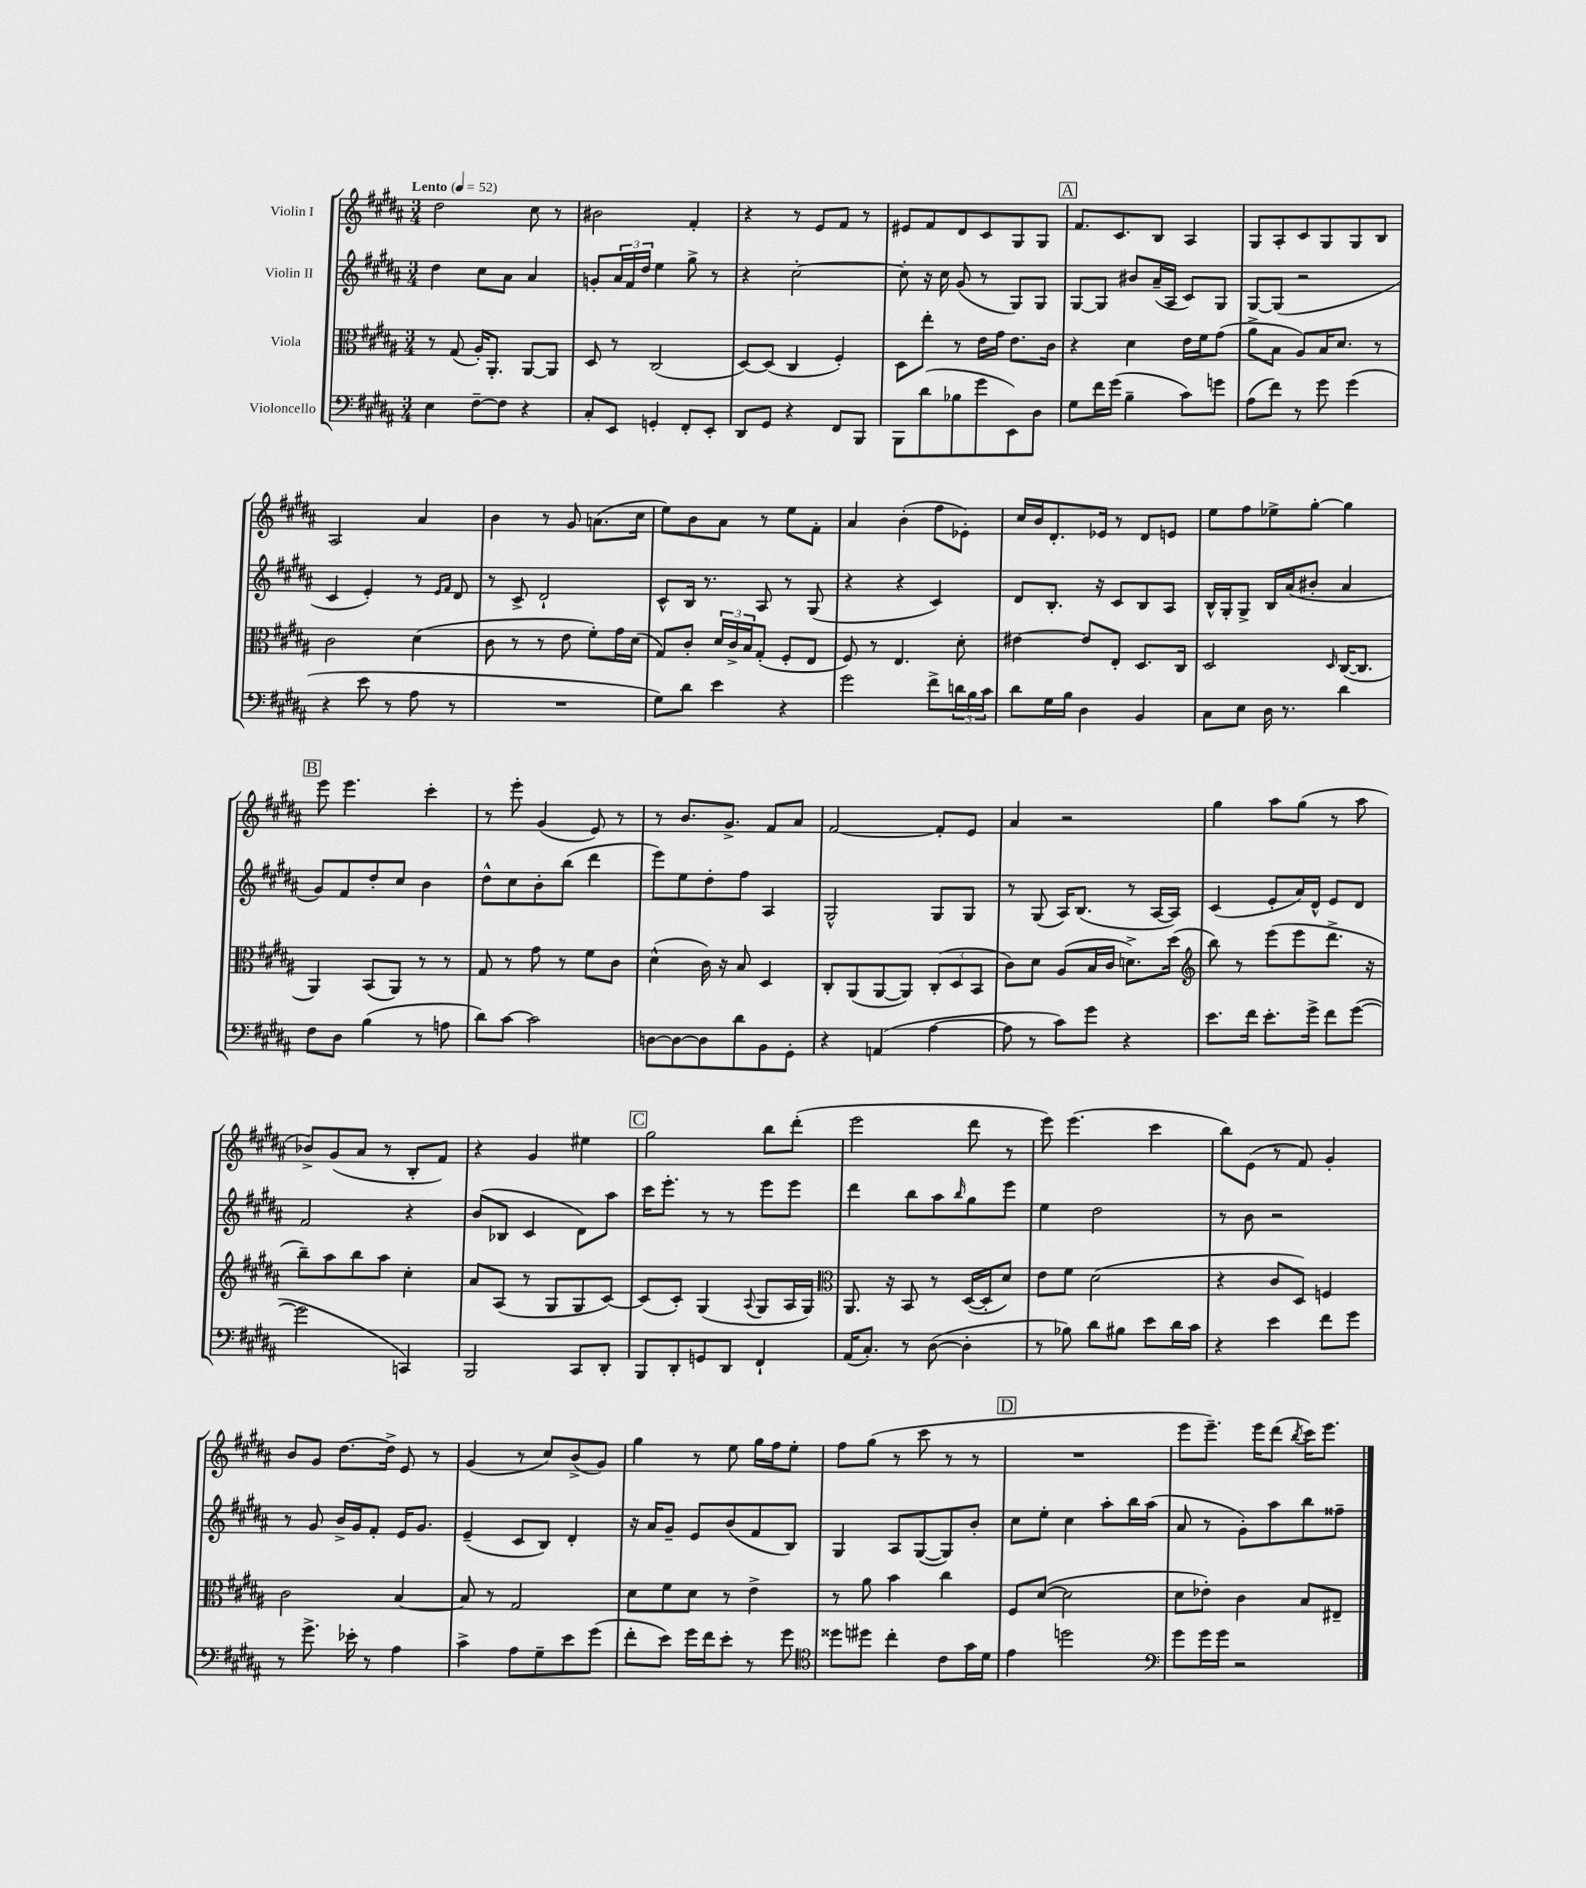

**kern	**kern	**kern	**kern
*part4	*part3	*part2	*part1
*staff4	*staff3	*staff2	*staff1
*I"Violoncello	*I"Viola	*I"Violin II	*I"Violin I
*clefF4	*clefC3	*clefG2	*clefG2
*k[f#c#g#d#a#]	*k[f#c#g#d#a#]	*k[f#c#g#d#a#]	*k[f#c#g#d#a#]
*M3/4	*M3/4	*M3/4	*M3/4
*MM52	*MM52	*MM52	*MM52
=1	=1	=1	=1
!	!	!	!LO:TX:a:B:t=Lento
4E\	8r	4dd#\	2dd#\
.	(8G#/	.	.
[8F#~\L	16A#'/KL)	8cc#\L	.
.	8.AA#'/J	.	.
8F#\J]	.	8a#\J	.
4r	[8AA#/L	4a#/	8cc#\
.	8AA#/J]	.	8r
=2	=2	=2	=2
8C#'/L	8D#/	8gn'/L	2b#X\
8EE/J	8r	24a#/L	.
.	.	24f#/	.
.	.	24dd#/JJ	.
4GGn'/	(2C#/	4ee\	.
8FF#'/L	.	8gg#^\	4f#'/
8EE'/J	.	8r	.
=3	=3	=3	=3
8DD#/L	[8D#/L)	4r	4r
8GG#/J	(8D#/J]	.	.
4r	4C#/	[2cc#'\	8r
.	.	.	8e/L
8FF#/L	4F#'/)	.	8f#/J
8BBB/J	.	.	8r
=4	=4	=4	=4
8BBB\L	8D#\L	8cc#'\]	8e#X/L
(8d#\	8ee'\J	16r	8f#/
.	.	16cc#\	.
8B-X\	8r	(8g#/	8d#/
8g#\	16e\LL	8r	8c#/
.	16g#\JJ	.	.
8EE\)	8.e\L	8G#/L)	8G#/
8D#\J	.	8G#/J	8G#/J
.	16c#\Jk	.	.
!!LO:REH:place=s1:t=A
=5	=5	=5	=5
8G#\L	4r	[8G#/L	8.f#/L
16f#\L	.	8G#/J]	.
(16g#\JJ	.	.	8.c#/
4B~\	4d#\	8b#X/L	.
.	.	(16a#~/L	8B/J
.	.	16A#/JJ	.
8c#\L)	16e\LL	8c#/L)	4A#/
.	16f#\J	.	.
8gn\J	(8g#\J	8G#/J	.
=6	=6	=6	=6
(8A#\L	8a#^\L	[8G#/L	8G#/L
8f#\J)	8B\J	(8G#/J]	8A#'/
8r	8A#/L)	2r	8c#/
8g#\	16B/K	.	8G#/
.	8.d#/J	.	.
(4g#\	.	.	8G#/
.	8r	.	8B/J
!!LO:LB:g=z
=7	=7	=7	=7
4r	2c#\	4c#/	2A#/
8e\	.	4e'/)	.
8r	.	.	.
8A#\	(4d#\	8r	4a#/
.	.	16qqe/LL	.
.	.	16qqf#/JJ	.
8r	.	8d#/	.
=8	=8	=8	=8
2.r	8c#\	8r	4b\
.	8r	8c#^/	.
.	8r	2d#`/	8r
.	8e\	.	8g#/
.	8f#'\L)	.	(8.an\L
.	16g#\L	.	.
.	(16d#\JJ	.	16cc#\Jk
=9	=9	=9	=9
8G#\L)	8G#/L)	8c#^^/L	8ee\L)
8d#\J	8c#'/J	16B/Jk	8b\
.	.	8.r	.
4e\	24d#/LL	.	8a#\J
.	24c#^/	.	.
.	24B/J	.	.
.	(8G#'/J	8A#/	8r
4r	8F#'/L	8r	8ee\L
.	8E/J	(8G#/	8f#'\J
=10	=10	=10	=10
2g#\	8F#/)	4r	4a#/
.	8r	.	.
.	4.E/	4r	(4b'\
8f#^\L	.	4c#/)	8ff#\L
24dn\L	8d#'\	.	8e-X'\J)
24B\	.	.	.
24c#\JJ	.	.	.
=11	=11	=11	=11
8d#\L	[4e#X\	8d#/L	16cc#/LL
.	.	.	16b/J
16G#\L	.	8.B'/J	8.d#'/
16B\JJ	.	.	.
4D#\	8e#/L]	.	.
.	.	16r	16e-X/Jk
.	8E'/J	8c#/L	8r
4BB/	8.D#/L	8B/	8d#/L
.	.	8A#/J	8en/J
.	16C#/Jk	.	.
=12	=12	=12	=12
8C#\L	2D#/	16B^^/LL	8ee\L
.	.	16G#'/J	.
8E\J	.	8G#^/J	8ff#\
16D#\	.	16B/LL	8ee-X^\
8.r	.	(16a#/J	.
.	.	8b#X'/J	[8gg#'\J
.	16qqD#/	.	.
4d#\	([16C#/KL	4a#/	4gg#\]
.	8.C#/J]	.	.
!!LO:LB:g=z
!!LO:REH:place=s1:t=B
=13	=13	=13	=13
8F#\L	4AA#/)	8g#/L)	8eee\
8D#\J	.	8f#/	4.eee\
(4B\	(8BB/L	8dd#'/	.
.	8AA#/J)	8cc#/J	.
8r	8r	4b\	4ccc#'\
8An\	8r	.	.
=14	=14	=14	=14
8d#\L)	8G#/	8dd#^^\L	8r
[8c#\J	8r	8cc#\	8eee'\
2c#\]	8g#\	8b'\	(4g#/
.	8r	(8bb\J	.
.	8f#\L	4ddd#\	8e/)
.	8c#\J	.	8r
=15	=15	=15	=15
[8Dn\L	(4d#^^\	8eee\L)	8r
8D\_	.	8ee\	8.b/L
8D\]	16c#\)	8dd#'\	.
.	16r	.	8.g#^/J
8d#\	8B/	8ff#\J	.
8BB\	4D#/	4A#/	8f#/L
8GG#'\J	.	.	8a#/J
=16	=16	=16	=16
4r	8C#'/L	2G#^^/	[2f#/
.	(8AA#/	.	.
(4AAn/	[8AA#/	.	.
.	8AA#/J])	.	.
[4A#\	(12C#'/L	8G#/L	8f#'/L]
.	12D#/	.	.
.	.	8G#/J	8e/J
.	12BB/J	.	.
=17	=17	=17	=17
8A#\]	8c#\L)	8r	4a#/
8r	8d#\J	(8G#/	.
8c#\L)	(8A#/L	16A#/KL)	2r
.	.	(8.B/J	.
8g#\J	16B/L	.	.
.	16c#/JJ	.	.
4r	8.dn^\L)	8r	.
.	.	[16A#/LL	.
.	(16dd#\Jk	16A#/JJ])	.
=18	=18	=18	=18
*	*clefG2	*	*
8.e\L	8bb\)	(4c#/	4gg#\
.	8r	.	.
16f#\Jk	.	.	.
8.e'\L	(8eee\L	8e'/L	8aa#\L
.	8eee\	16a#/L)	(8gg#\J
16g#^\Jk	.	16d#^^/JJ	.
8f#\L	8.ddd#^\J	8e/L	8r
([8g#\J	.	8d#/J	8aa#\
.	16r	.	.
!!LO:LB:g=z
=19	=19	=19	=19
2g#\]	8bb~\L)	2f#/	8b-X^/L)
.	8aa#\	.	(8g#/
.	8bb\	.	8a#/J
.	8aa#\J	.	8r
4CCn/)	4cc#'\	4r	8B'/L
.	.	.	8f#/J)
=20	=20	=20	=20
2BBB/	8a#/L	(8b/L	4r
.	(8A#/J	8B-X/J	.
.	8r	4c#/	4g#/
.	8G#/L	.	.
8CC#/L	8G#/	8d#\L)	4ee#X\
8DD#'/J	[8c#/J)	8aa#\J	.
!!LO:REH:place=s1:t=C
=21	=21	=21	=21
8BBB/L	(8c#/L]	16ccc#\KL	2gg#\
.	.	8.eee'\J	.
8DD#'/	8c#'/J)	.	.
8GGn/	(4G#/	8r	.
8DD#/J	.	8r	.
.	8qqA#/	.	.
4FF#`/	8G#/L	8eee\L	8bb\L
.	16A#/L	8eee\J	(8ddd#'\J
.	16G#/JJ)	.	.
=22	=22	=22	=22
*	*clefC3	*	*
(16AA#/KL	8.AA#/	4ddd#\	2eee\
8.C#'/J)	.	.	.
.	16r	.	.
8r	8BB/	8bb\L	.
([8D#\	8r	8aa#\	.
.	.	16qqbb/	.
4D#'\]	([16D#/LL	8gg#\	8ddd#\
.	16D#'/J]	.	.
.	8d#/J)	8eee\J	8r
=23	=23	=23	=23
8r	8e\L	4ee\	8eee\)
8B-X\)	8f#\J	.	(4.eee\
8d#\L	(2d#\	2dd#\	.
8B#X\J	.	.	.
8e\L	.	.	4ccc#\
16d#\L	.	.	.
16c#\JJ	.	.	.
=24	=24	=24	=24
4r	4r	8r	8bb\L)
.	.	8b\	(8e\J
4e\	8c#/L	2r	8r
.	8D#/J)	.	8f#/)
8f#\L	4Fn/	.	4g#'/
8g#\J	.	.	.
!!LO:LB:g=z
=25	=25	=25	=25
8r	2c#\	8r	8b/L
8.g#^\	.	8g#/	8g#/J
.	.	16b^/LL	[8.dd#\L
16e-X'\	.	16g#/J	.
8r	.	8f#'/J	.
.	.	.	16dd#^\Jk]
4A#\	[4B/	16e/KL	8e/
.	.	8.g#/J	.
.	.	.	8r
=26	=26	=26	=26
4c#^\	8B/]	(4e~/	(4g#/
.	8r	.	.
8A#\L	2G#/	8c#/L	8r
8G#~\	.	8B/J)	8cc#/L)
8e\	.	4d#'/	(8b^/
(8g#\J	.	.	8g#/J)
=27	=27	=27	=27
8f#'\L	8d#\L	16r	4gg#\
.	.	16a#/KL	.
8e\J)	8f#\	8g#~/J	.
16g#\LL	8d#\J	8e/L	8r
16f#\J	.	.	.
8e'\J	8r	(8b/	8ee\
8r	4e^\	8f#/	16gg#\LL
.	.	.	16ff#\J
8g#\	.	8B/J)	8ee'\J
=28	=28	=28	=28
*clefC4	*	*	*
8dd##X\L	8r	4G#/	8ff#\L
8dd#X\J	8a#\	.	(8gg#\J
4cc#'\	4b\	8A#/L	8r
.	.	([8G#/	8ccc#\
8c#\L	4cc#\	8G#/])	8r
16g#\L	.	8b'/J	8r
16d#\JJ	.	.	.
!!LO:REH:place=s1:t=D
=29	=29	=29	=29
4e\	8F#/L	8cc#\L	2.r
.	([8d#/J	8ee'\J	.
2ddn\	2d#\]	4cc#\	.
.	.	8aa#'\L	.
.	.	16bb\L	.
.	.	(16aa#\JJ	.
=30	=30	=30	=30
*clefF4	*	*	*
8g#\L	8d#\L	8a#/	8eee\L
16g#\L	8e-X'\J)	8r	8.eee~\J)
16g#\JJ	.	.	.
2r	4c#\	8g#'\L)	.
.	.	.	16eee\KL
.	.	8aa#\	(8ddd#\J
.	.	.	8qbb/
.	8B/L	8bb\	16ccc#\KL)
.	.	.	8.eee\J
.	8E#X~/J	8ff##X~\J	.
==	==	==	==
*-	*-	*-	*-
